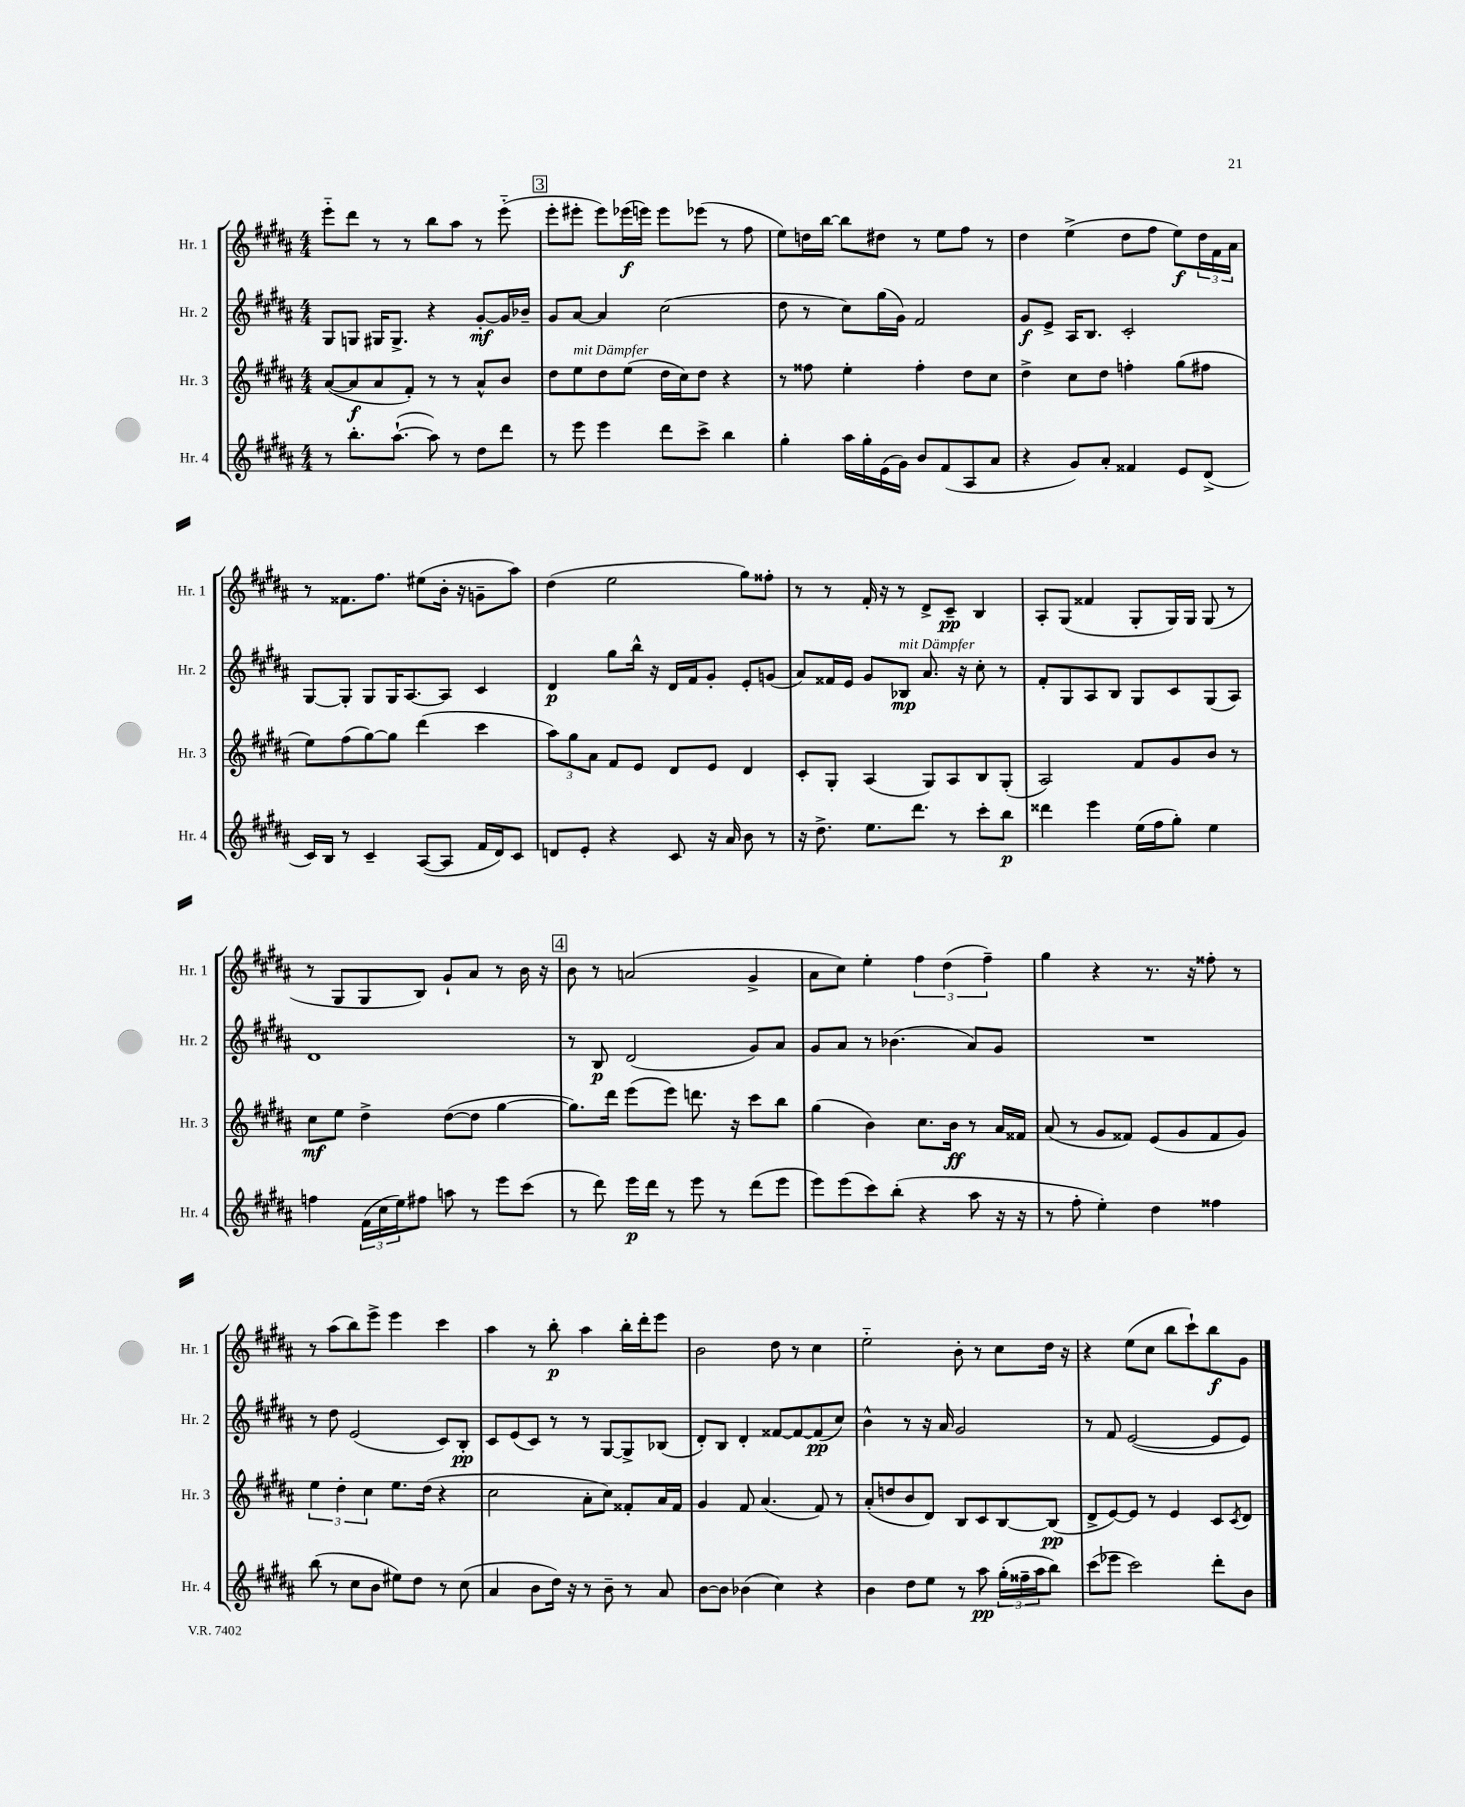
<<
\new StaffGroup <<
\new Staff = "s0" \with { instrumentName = "Hr. 1" shortInstrumentName = "Hr. 1" } {
    \clef treble \key b \major \numericTimeSignature \time 4/4
    e'''8-_ dis'''8 r8 r8 b''8 ais''8 r8 e'''8-_( |
    \mark \markup { \box "3" } e'''8-. eis'''8-. eis'''8) ees'''16\f( e'''16) e'''8 ees'''8( r8 fis''8 |
    e''8) d''16 b''16~ b''8 dis''8 r8 e''8 fis''8 r8 |
    dis''4 e''4->( dis''8 fis''8 e''8\f) \tuplet 3/2 { dis''16 fis'16 ais'16 } |
    r8 fisis'8. fis''8. eis''8( b'16-. r16 g'8-- ais''8) |
    dis''4( e''2 gis''8) fisis''8-. |
    r8 r8 fis'16-. r16 r8 dis'8-> cis'8--\pp b4 |
    ais8-. gis8( fisis'4 gis8-. gis16) gis16 gis8( r8 |
    r8 gis8 gis8 b8) gis'8-! ais'8 r8 b'16 r16 |
    \mark \markup { \box "4" } b'8 r8 a'2( gis'4-> |
    ais'8 cis''8) e''4-. \tuplet 3/2 { fis''4 dis''4( fis''4--) } |
    gis''4 r4 r8. r16 fisis''8-. r8 |
    r8 ais''8( b''8) e'''8-> e'''4 cis'''4 |
    ais''4 r8 b''8-.\p ais''4 b''16-. dis'''16-. e'''8 |
    b'2 dis''8 r8 cis''4 |
    e''2-_ b'8-. r8 cis''8 dis''16 r16 |
    r4 e''8( cis''8 b''8 cis'''8-!) b''8\f gis'8 \bar "|." |
}
\new Staff = "s1" \with { instrumentName = "Hr. 2" shortInstrumentName = "Hr. 2" } {
    \clef treble \key b \major \numericTimeSignature \time 4/4
    gis8 g8 gis16 gis8.-> r4 gis'8~-.\mf gis'16 bes'16-- |
    \mark \markup { \box "3" } gis'8 ais'8~ ais'4 cis''2( |
    dis''8 r8 cis''8) gis''16( gis'16) fis'2 |
    gis'8\f e'8-> ais16 b8. cis'2-. |
    gis8~ gis8-. gis8 gis16 ais8.~ ais8 cis'4 |
    dis'4\p gis''8 b''16-^ r16 dis'16 fis'16 gis'8-. e'8-. g'8( |
    ais'8) fisis'16 e'16 gis'8 bes8\mp^\markup { \italic "mit Dämpfer" } ais'8. r16 cis''8-. r8 |
    fis'8-. gis8 ais8 b8 gis8 cis'8 gis8( ais8) |
    dis'1 |
    \mark \markup { \box "4" } r8 b8\p dis'2( gis'8) ais'8 |
    gis'8 ais'8 r8 bes'4.( ais'8) gis'8 |
    R1 |
    r8 dis''8 e'2( cis'8) b8-.\pp |
    cis'8 e'8( cis'8) r8 r8 gis8~ gis8-> bes8( |
    dis'8-.) b8 dis'4-. fisis'8~ fisis'8~ fisis'8\pp( cis''8) |
    b'4-^ r8 r16 ais'16 gis'2 |
    r8 fis'8 e'2~( e'8 e'8) \bar "|." |
}
\new Staff = "s2" \with { instrumentName = "Hr. 3" shortInstrumentName = "Hr. 3" } {
    \clef treble \key b \major \numericTimeSignature \time 4/4
    ais'8~( ais'8\f ais'8 fis'8-.) r8 r8 ais'8-^ b'8 |
    \mark \markup { \box "3" } dis''8 e''8^\markup { \italic "mit Dämpfer" } dis''8 e''8( dis''16 cis''16) dis''8 r4 |
    r8 fisis''8 e''4-. fisis''4-. dis''8 cis''8 |
    dis''4-> cis''8 dis''8 f''4-. gis''8( fis''8 |
    e''8) fis''8( gis''8~) gis''8 dis'''4( cis'''4 |
    \tuplet 3/2 { ais''8) gis''8 ais'8 } fis'8 e'8 dis'8 e'8 dis'4 |
    cis'8-. gis8-. ais4( gis8) ais8 b8 gis8-.( |
    ais2) fis'8 gis'8 b'8 r8 |
    cis''8\mf e''8 dis''4-> dis''8~( dis''8 gis''4~ |
    \mark \markup { \box "4" } gis''8.) dis'''16 e'''8( e'''8) d'''8. r16 cis'''8 b''8 |
    gis''4( b'4) cis''8. b'16\ff r8 ais'16 fisis'16 |
    ais'8( r8 gis'8 fisis'8) e'8( gis'8 fisis'8 gis'8) |
    \tuplet 3/2 { e''4 dis''4-. cis''4 } e''8. dis''16( r4 |
    cis''2 ais'8-. cis''8) fisis'8-. ais'16 fisis'16 |
    gis'4 fis'8 ais'4.( fis'8) r8 |
    ais'8-.( d''8 b'8 dis'8) b8 cis'8 b8~ b8\pp( |
    dis'8-> e'8~) e'8 r8 e'4 cis'8 \acciaccatura { cis'8 } dis'8 \bar "|." |
}
\new Staff = "s3" \with { instrumentName = "Hr. 4" shortInstrumentName = "Hr. 4" } {
    \clef treble \key b \major \numericTimeSignature \time 4/4
    r8 b''8.-. ais''8.~-!( ais''8) r8 dis''8 dis'''8 |
    \mark \markup { \box "3" } r8 e'''8 e'''4 dis'''8 cis'''8-> b''4 |
    gis''4-. ais''16 gis''16-. e'16( gis'16) b'8 fis'8( ais8 ais'8 |
    r4 gis'8) ais'8-. fisis'4 e'8 dis'8->( |
    cis'16) b16 r8 cis'4-- ais8~( ais8 fis'16 dis'16) cis'8 |
    d'8 e'8-. r4 cis'8 r16 ais'16 b'8 r8 |
    r16 dis''8.-> e''8. dis'''8. r8 cis'''8-. b''8\p |
    disis'''4 e'''4 e''16( fis''16 gis''8-.) e''4 |
    f''4 \tuplet 3/2 { fis'16( cis''16 e''16) } fis''8 a''8 r8 e'''8 cis'''8( |
    \mark \markup { \box "4" } r8 dis'''8) e'''16\p dis'''16 r8 e'''8 r8 dis'''8( e'''8 |
    e'''8) e'''8( cis'''8) b''8-.( r4 ais''8 r16 r16 |
    r8 fis''8-. e''4-.) dis''4 fisis''4 |
    b''8( r8 cis''8 b'8 eis''8) dis''8 r8 cis''8( |
    ais'4 b'8 dis''16) r16 r8 b'8-- r8 ais'8 |
    b'8~ b'8 bes'4( cis''4) r4 |
    b'4 dis''8 e''8 r8 ais''8\pp \tuplet 3/2 { gis''16-.( fisis''16-- ais''16 } b''8) |
    cis'''8( ees'''8 cis'''2) dis'''8-. b'8 \bar "|." |
}
>>
>>
\layout { \context { \Score \remove "Bar_number_engraver" } }
